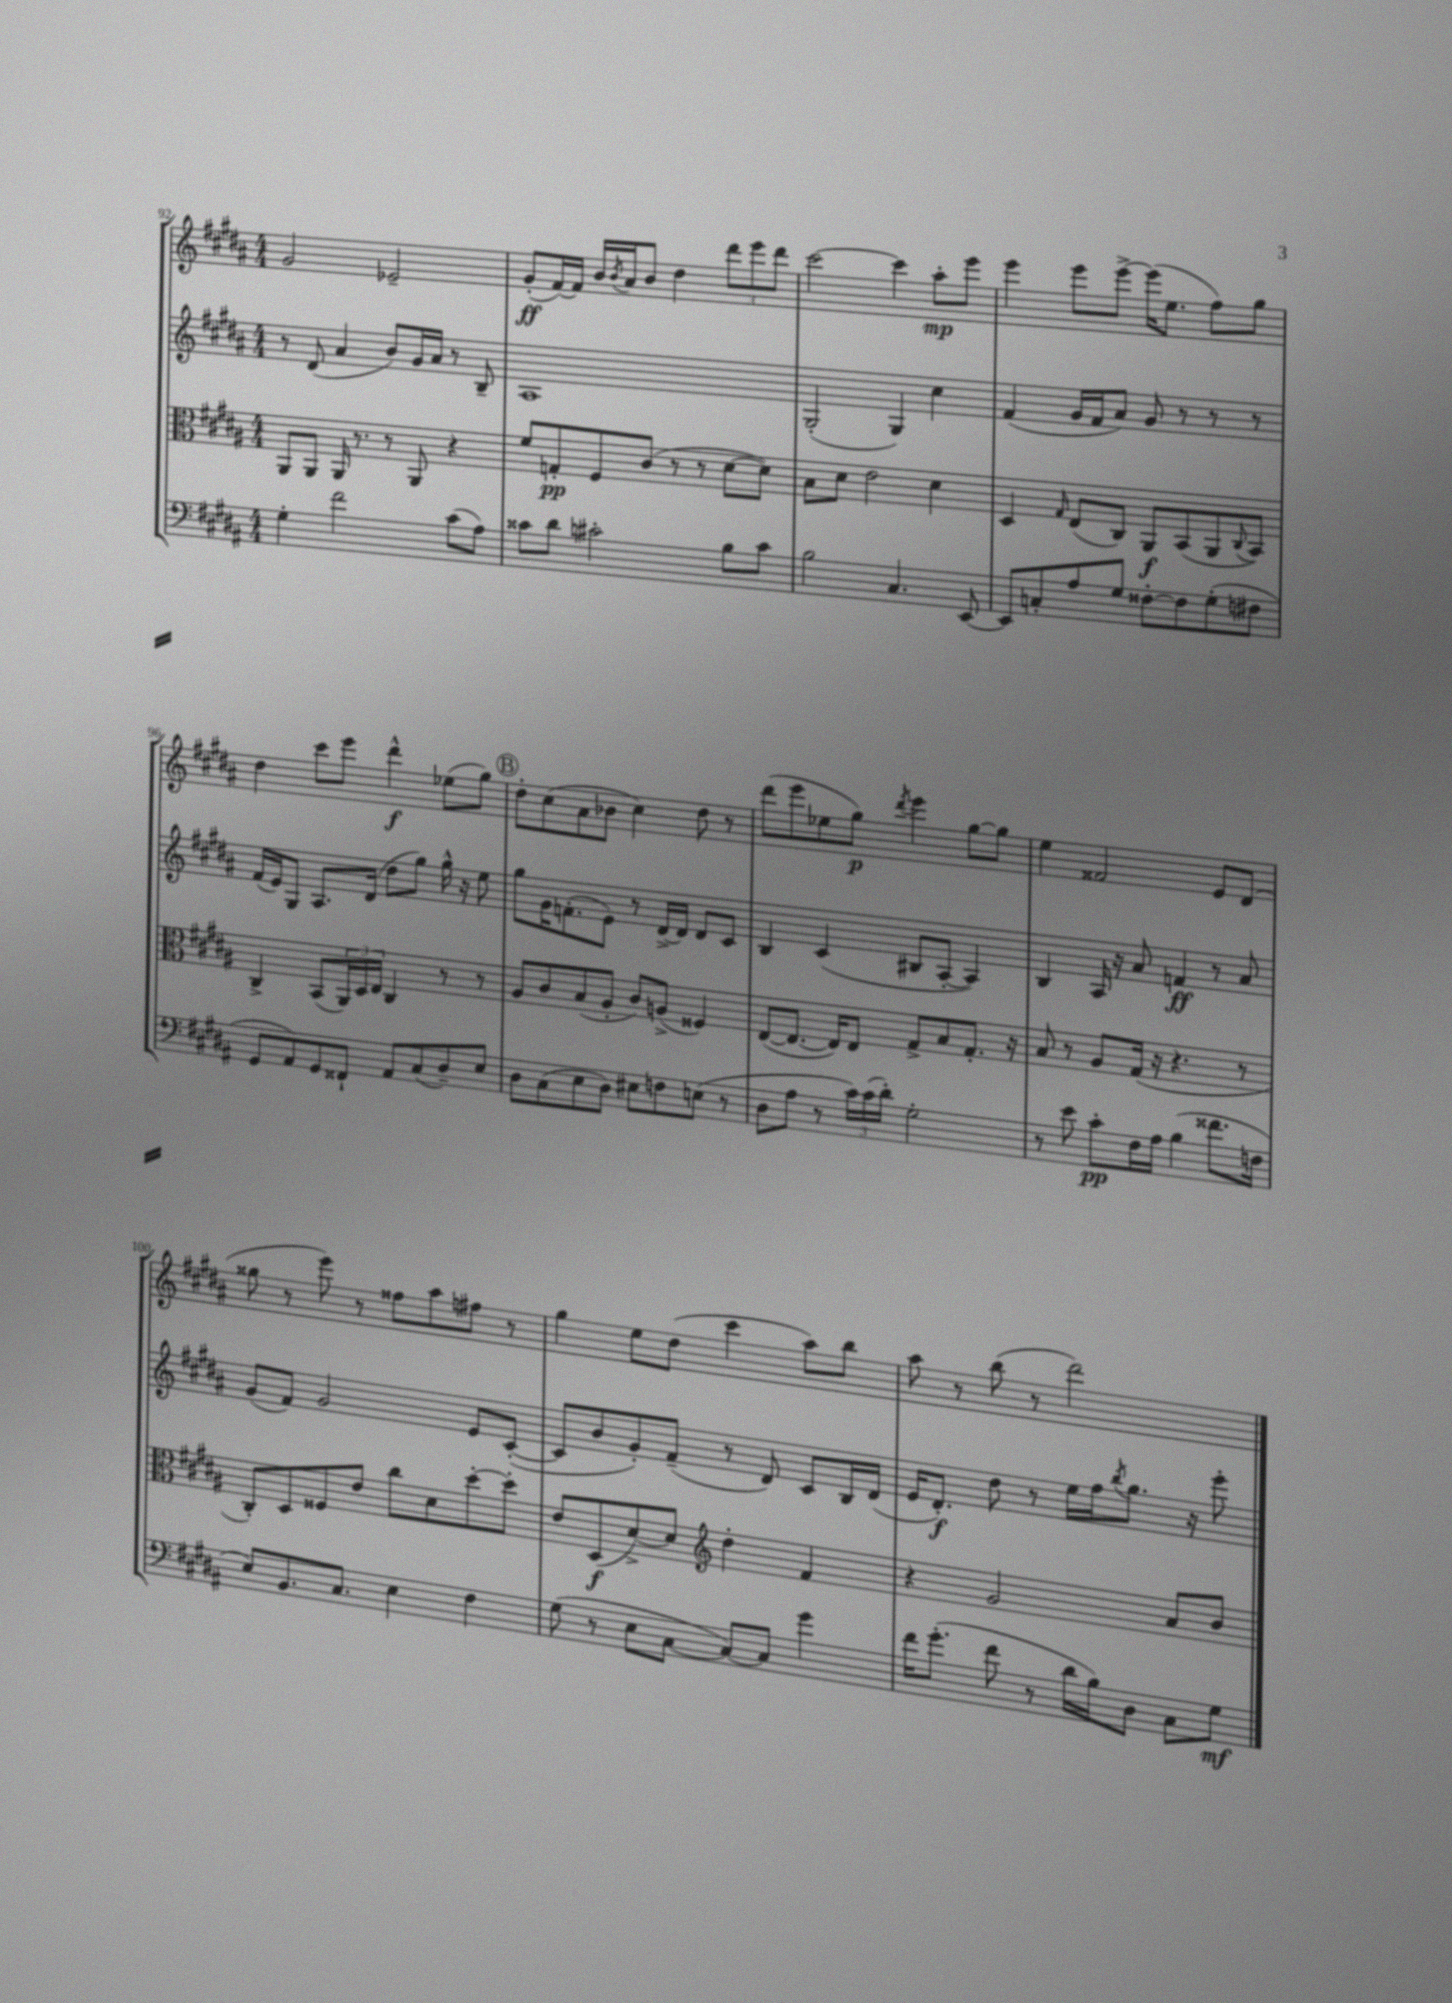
<<
\new StaffGroup <<
\new Staff = "s0" {
    \clef treble \key b \major \numericTimeSignature \time 4/4
    gis'2 ees'2-- |
    gis'8-.\ff( fis'16~) fis'16 b'16 \acciaccatura { b'8 } ais'16 b'8 dis''4 \tuplet 3/2 { dis'''8 e'''8 dis'''8 } |
    cis'''2~ cis'''4 ais''8-.\mp e'''8 |
    e'''4 e'''8 e'''8~-> e'''16( e''8. fis''8) gis''8 |
    dis''4 cis'''8 e'''8 dis'''4-^\f ees''8( gis''8) |
    \mark \markup { \circle "B" } dis''8-. cis''8( ais'8 bes'8 cis''4) dis''8 r8 |
    dis'''8( e'''8 ees''8 gis''8\p) \acciaccatura { dis'''8 } e'''4 gis''8~ gis''8 |
    e''4 fisis'2 e'8 dis'8( |
    gisis''8 r8 e'''8) r8 fisis''8 ais''8 fis''8 r8 |
    gis''4 e''8 dis''8( cis'''4 ais''8) b''8 |
    ais''8 r8 b''8( r8 dis'''2) \bar "|." |
}
\new Staff = "s1" {
    \clef treble \key b \major \numericTimeSignature \time 4/4
    r8 dis'8( ais'4 b'8) gis'16 ais'16 r8 b8-- |
    ais1 |
    gis2-.( gis4) cis''4 |
    fis'4( gis'16 fis'16 ais'8) gis'8 r8 r8 r8 |
    fis'16( e'16) gis8 ais8. dis'16( dis''8 gis''8) gis''16-^ r16 e''8 |
    \mark \markup { \circle "B" } gis''8 gis'16 f'8.-.( e'8) r8 dis'16~-> dis'16 dis'8 cis'8 |
    b4 cis'4( bis8 ais8~-. ais4) |
    b4 ais16 r16 ais'8 f'4\ff r8 ais'8 |
    gis'8( fis'8) gis'2 e'8 cis'8~-.( |
    cis'8 b'8 gis'8-.) fis'8--( r8 dis'8) cis'8 b16 dis'16( |
    e'16 dis'8.-.\f) dis''8 r8 e''16 fis''16 \acciaccatura { b''8 } gis''8. r16 e'''8-. \bar "|." |
}
\new Staff = "s2" {
    \clef alto \key b \major \numericTimeSignature \time 4/4
    ais,8 ais,8 ais,16 r8. r8 ais,8 r4 |
    fis'8 g8-.\pp fis8 cis'8( r8 r8 dis'8~ dis'8) |
    b8 dis'8 e'2 dis'4 |
    dis4 \grace { gis16 } e8( cis8) ais,8\f b,8( ais,8 \appoggiatura { cis8 } b,8) |
    cis4-> b,8( \tuplet 3/2 { ais,16) dis16 e16 } cis4 r8 r8 |
    \mark \markup { \circle "B" } ais8 cis'8 b8( ais8-. cis'8) a8->( fisis4) |
    e8~( e8.~ e16) e8 gis8-> b8 gis8.-. r16 |
    b8 r8 ais8 gis16( r16 r4. r8 |
    cis8-.) dis8 fisis8 e'8 cis''8 dis'8 dis''8~-. dis''8-. |
    e'8 dis8\f( dis'8~->) dis'8 \clef treble dis''4-. fis'4 |
    r4 gis'2 ais'8 b'8 \bar "|." |
}
\new Staff = "s3" {
    \clef bass \key b \major \numericTimeSignature \time 4/4
    gis4-. fis'2 cis'8( ais8) |
    cisis'8 dis'8 cis'2-. b8 cis'8 |
    b2 cis4. e,8~ |
    e,8 c8-. ais8 gis8 fisis8~-. fisis8 gis8-.( fis8 |
    gis,8 ais,8) gis,8 fisis,8-! ais,8 cis8( dis8--) e8 |
    \mark \markup { \circle "B" } dis8 cis8( e8 dis8) eis8 f8 e8( r8 |
    dis8 ais8 r8 \tuplet 3/2 { cis'16) cis'16( dis'16-.) } gis2-. |
    r8 e'8 cis'8-.\pp fis16 ais16 b4( fisis'8. f16 |
    e8) b,8. cis8. e4 fis4 |
    gis8( r8 e8 cis8~ cis8~) cis8 gis'4 |
    fis'16 gis'8.-.( fis'8 r8 dis'16 b16) dis8 cis8 gis8\mf \bar "|." |
}
>>
>>
\layout { \context { \Score currentBarNumber = #92 } }
